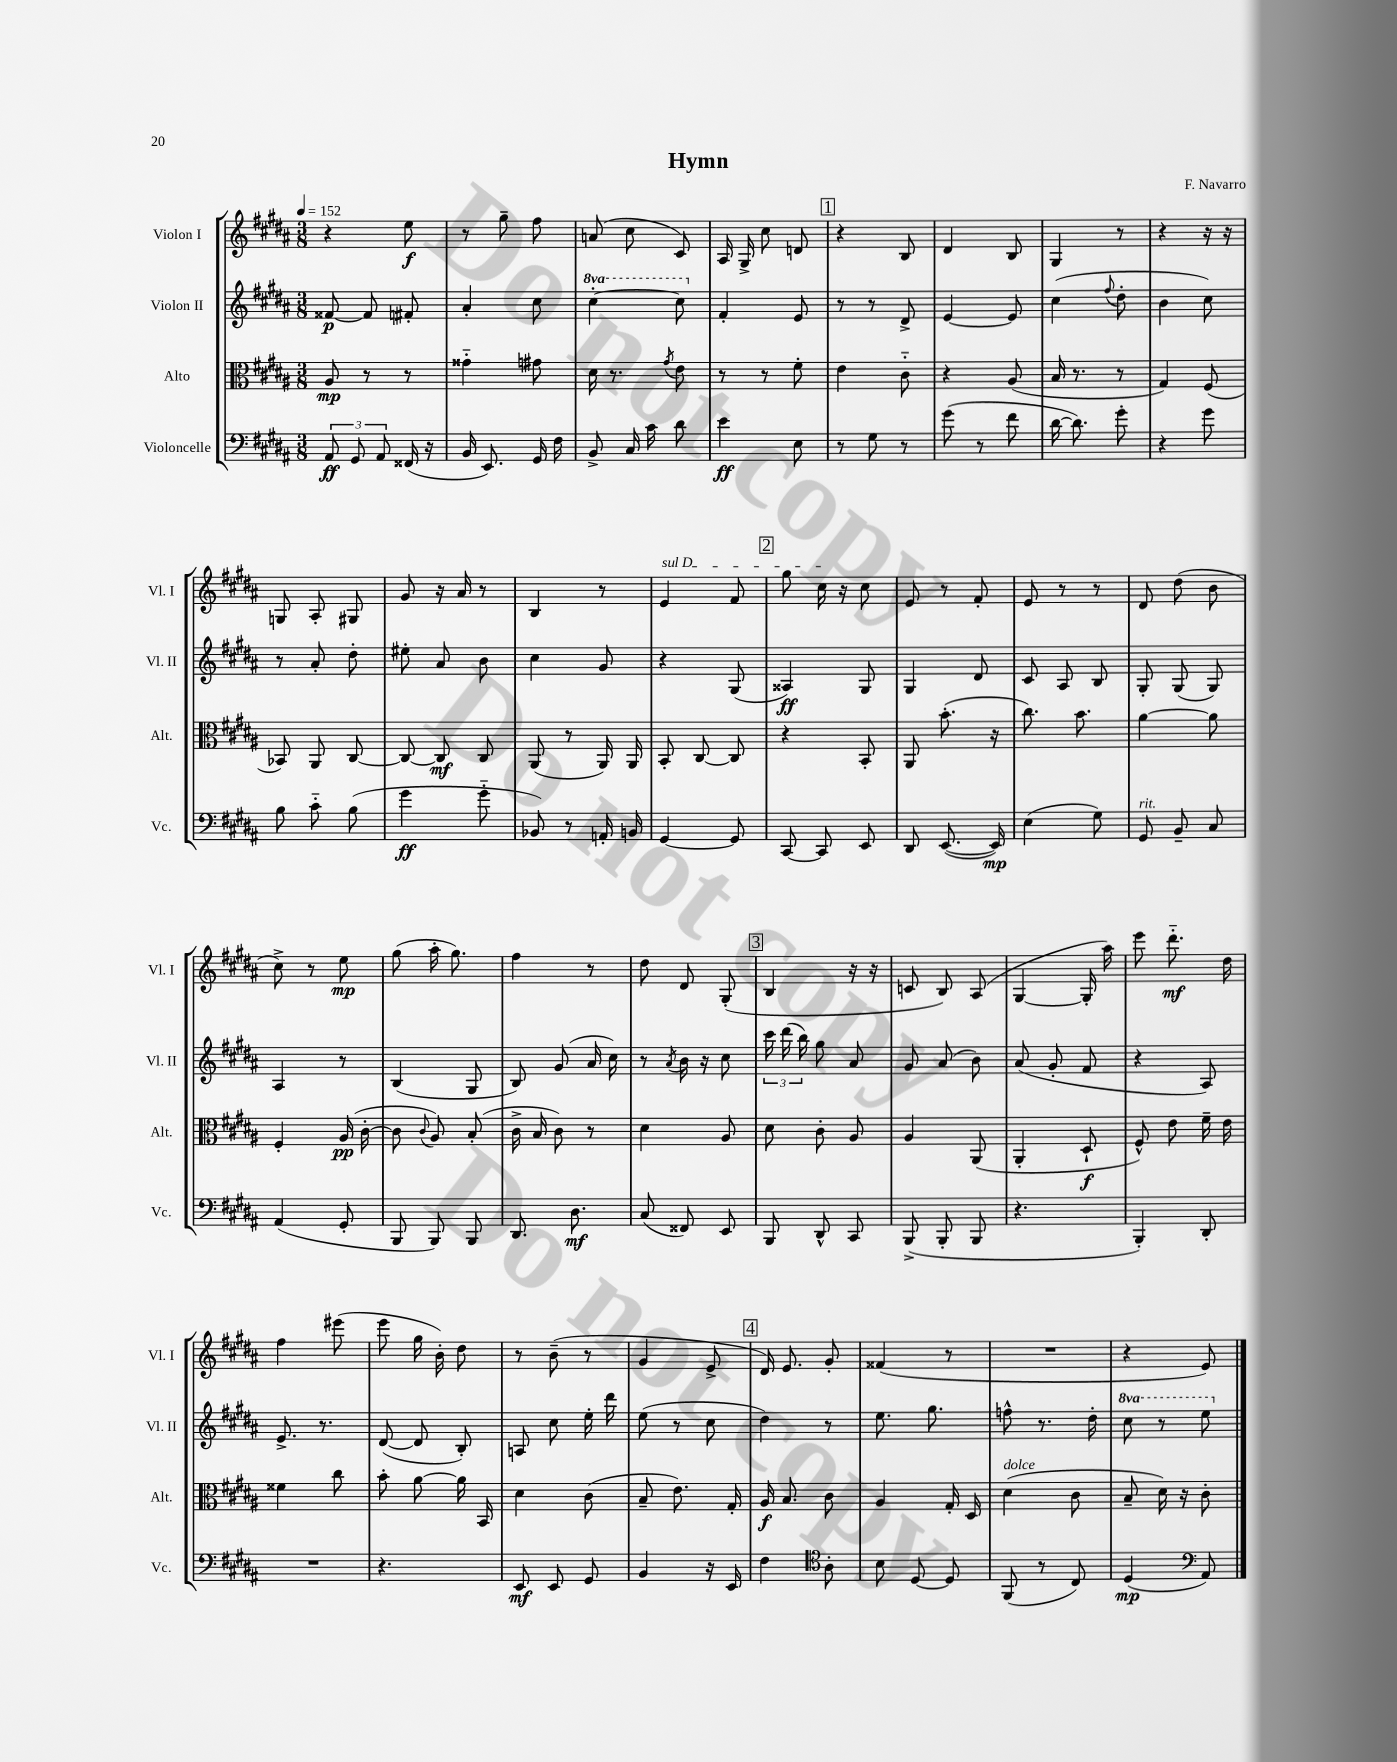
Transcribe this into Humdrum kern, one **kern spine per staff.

**kern	**kern	**kern	**kern
*staff4	*staff3	*staff2	*staff1
*clefF4	*clefC3	*clefG2	*clefG2
*k[f#c#g#d#a#]	*k[f#c#g#d#a#]	*k[f#c#g#d#a#]	*k[f#c#g#d#a#]
*M3/8	*M3/8	*M3/8	*M3/8
*MM152	*MM152	*MM152	*MM152
12AA#	8A#	[8f##	4r
12GG#	.	.	.
.	8r	8f##]	.
12AA#	.	.	.
(16FF##	8r	8f#'	8ee
16r	.	.	.
=	=	=	=
16BB	4g##'~	4a#'	8r
8.EE)	.	.	.
.	.	.	8gg#~
16GG#	8g#	8cc#	8ff#
16F#	.	.	.
=	=	=	=
8BB^	16d#	[4ccc#'	(8a
.	8.r	.	.
16C#	.	.	8cc#
16c#	.	.	.
.	8qg#	.	.
8d#	8e	8ccc#]	8c#)
=	=	=	=
4e	8r	4f#'	16A#
.	.	.	16G#^
.	8r	.	8cc#
8E	8f#'	8e	8d
=	=	=	=
8r	4e	8r	4r
8G#	.	8r	.
8r	8c#'~	8d#^	8B
=	=	=	=
(8g#	4r	[4e	4d#
8r	.	.	.
8f#	(8A#	8e]	8B
=	=	=	=
[16d#	16B	(4cc#	4G#
8.d#])	8.r	.	.
.	.	8qqff#	.
8g#'	8r	8dd#'	8r
=	=	=	=
4r	4G#)	4b	4r
8g#	(8F#	8cc#)	16r
.	.	.	16r
=	=	=	=
8B	8BB-)	8r	8G
8c#'~	8AA#	8a#'	8A#'
(8B	[8C#	8dd#'	8G#
=	=	=	=
4g#	8C#_	8ee#'	8g#
.	8C#]	8a#	16r
.	.	.	16a#
8g#'~	8C#	8b	8r
=	=	=	=
8BB-)	(8AA#	4cc#	4B
8r	8r	.	.
16AA'	16AA#)	8g#	8r
16BB	16AA#	.	.
=	=	=	=
[4GG#	8BB'	4r	4e
.	[8C#	.	.
8GG#]	8C#]	(8G#	8f#
=	=	=	=
[8CC#	4r	4A##)	8gg#
8CC#]	.	.	16cc#
.	.	.	16r
8EE	8BB'	8G#	8cc#
=	=	=	=
8DD#	8AA#	4G#	8e
([8.EE	(8.b'	.	8r
.	.	8d#	8f#'
16EE])	16r	.	.
=	=	=	=
(4E	8.cc#)	8c#	8e
.	.	8A#	8r
.	8.b	.	.
8G#)	.	8B	8r
=	=	=	=
8GG#	[4a#	8G#'	8d#
8BB~	.	(8G#	(8dd#
8C#	8a#]	8G#)	8b
=	=	=	=
(4AA#	4F#'	4A#	8cc#^)
.	.	.	8r
8GG#'	(16A#	8r	8ee
.	[16c#'	.	.
=	=	=	=
8BBB	8c#]	(4B	(8gg#
.	8qqc#	.	.
8BBB)	8A#)	.	16aa#'
.	.	.	8.gg#)
8BBB	(8B'	8G#	.
=	=	=	=
8.DD#	16c#^	8B)	4ff#
.	16B	.	.
.	8c#)	(8g#	.
8.D#	.	.	.
.	8r	16a#	8r
.	.	16cc#)	.
=	=	=	=
(8C#	4d#	8r	8dd#
.	.	8qa#	.
8FF##)	.	16b	8d#
.	.	16r	.
8EE	8A#	8cc#	(8G#'
=	=	=	=
8BBB	8d#	24ccc#	4B
.	.	(24ddd#	.
.	.	24bb)	.
8DD#^^	8c#'	8gg#	.
8CC#	8A#	8a#	16r
.	.	.	16r
=	=	=	=
(8BBB^	4A#	8g#	8c
8BBB'	.	(8a#	8B)
8BBB	(8AA#	8b)	(8A#
=	=	=	=
4.r	4AA#'	(8a#	[4G#
.	.	8g#'	.
.	8D#`	8f#	16G#']
.	.	.	16aa#)
=	=	=	=
4BBB')	8F#^^)	4r	8eee
.	8e	.	8.ddd#'~
8DD#'	16f#~	8A#)	.
.	16e	.	16dd#
=	=	=	=
4.r	4f##	8.e^	4ff#
.	.	8.r	.
.	8cc#	.	(8eee#
=	=	=	=
4.r	8b'	([8d#	8eee
.	[8a#	8d#]	16gg#
.	.	.	16b')
.	16a#]	8B')	8dd#
.	16BB	.	.
=	=	=	=
8EE	4d#	8A	8r
8EE	.	8cc#	(8b~
8GG#	(8c#	16ee'	8r
.	.	16ddd#	.
=	=	=	=
4BB	8B~	(8ee	4g#
.	8.e)	8r	.
16r	.	8cc#	8e^
16EE	16G#'	.	.
=	=	=	=
4F#	16A#	4dd#)	16d#)
.	8.B	.	8.e
*clefC4	*	*	*
8A#'	8c#	8r	8g#'
=	=	=	=
8B	4A#	8.ee	(4f##
[8D#	.	.	.
.	.	8.gg#	.
8D#]	16G#'	.	8r
.	16D#	.	.
=	=	=	=
(8FF#	(4d#	8ff^^	4.r
8r	.	8.r	.
8C#)	8c#	.	.
.	.	16dd#'	.
=	=	=	=
(4D#	8B~	8ccc#	4r
.	16d#)	8r	.
.	16r	.	.
*clefF4	*	*	*
8AA#)	8c#'	8eee	8e)
==	==	==	==
*-	*-	*-	*-
